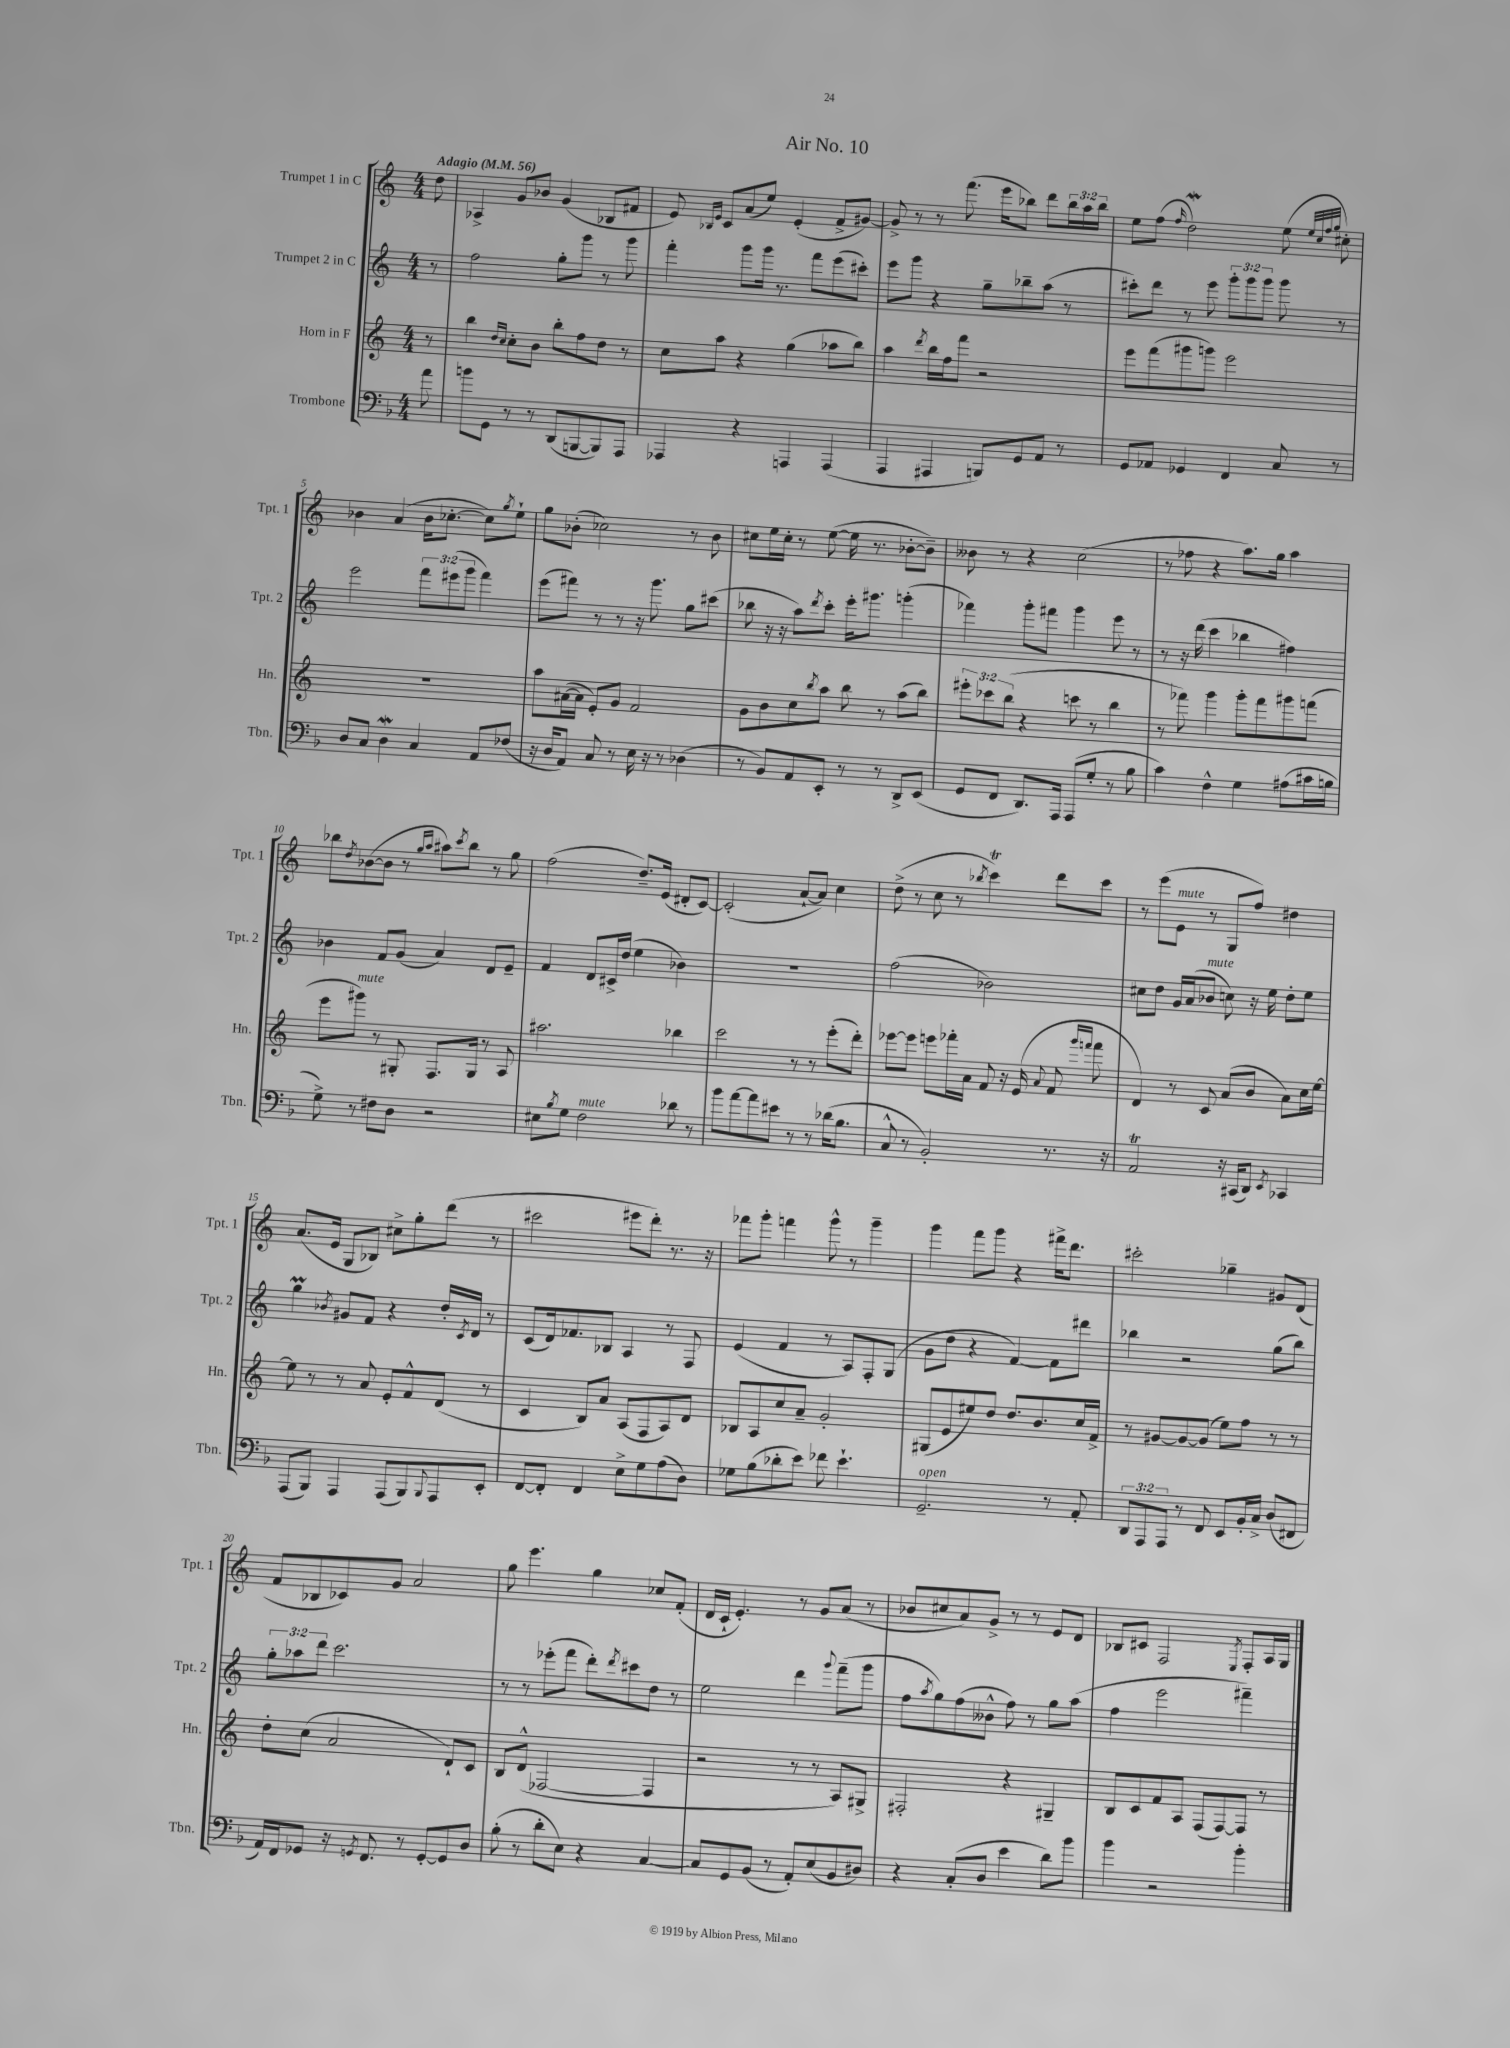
\header { title = "Air No. 10" }
<<
\new StaffGroup <<
\new Staff = "s0" \with { instrumentName = "Trumpet 1 in C" shortInstrumentName = "Tpt. 1" } {
    \clef treble \key c \major \numericTimeSignature \time 4/4 \override Staff.TupletNumber.text = #tuplet-number::calc-fraction-text \partial 8 \tempo "Adagio" 4 = 56
    d''8 |
    aes4-> g'8 bes'8 g'4( bes8 fis'8 |
    e'8) \grace { bes16 e'16 } c'8 a'8( e''8) e'4-.( f'8-> gis'8~) |
    gis'8-> r8 r8 f'''8.( e'''16 bes''8) d'''8 \tuplet 3/2 { bes''16 a''16 bes''16 } |
    e''8 f''8( \grace { f''16 } d''2\mordent) e''8( \grace { e''32 c''32 f''32 g''32 } cis''8-.) |
    bes'4 a'4( bes'16 ces''8.~-. ces''8) \acciaccatura { g''8 } e''8-! |
    g''8 bes'8-.( ces''2) r8 bes'8 |
    cis''8 e''16 cis''16-. r8 e''8~( e''16 r8. bes'8~-. bes'8--) |
    beses'8 r8 r4 c''2( |
    r8 fes''8 r4 a''8.) g''16 a''4 |
    bes''8 \acciaccatura { d''8 } bes'8~( bes'8 r8 \grace { g''16 a''16 } ais''8) \acciaccatura { c'''8 } bes''8 r8 g''8 |
    f''2( d''8.--) e'16( dis'8-. c'8~) |
    c'2-.( a'8~-! a'8) c''4 |
    d''8->( r8 c''8 r8 \acciaccatura { bes''8 } c'''4\trill) d'''8 c'''8 |
    r8 e'''8( e'8^\markup { \italic "mute" } r8 g8 f''8) dis''4 |
    a'8.( e'16 g8 bes8) cis''8-> g''8-. d'''8( r8 |
    cis'''2 eis'''8 d'''8-.) r8. r16 |
    fes'''8 g'''8-. f'''4 g'''8-^ r8 g'''4-- |
    g'''4 f'''8 g'''8 r4 fis'''16-> d'''8. |
    cis'''2-. ges''4-- gis'8 d'8( |
    f'8 bes8 ces'8) g'8 a'2 |
    g''8 e'''4. g''4 ces''8 f'8-.( |
    d'16 c'16-! e'4.-.) r8 g'8 a'8( r8 |
    bes'8 cis''8 a'8) g'8-> r8 r8 e'8 d'8 |
    bes8 cis'8 f2 \acciaccatura { e8 } f8-. a16 g16 \bar "|." |
}
\new Staff = "s1" \with { instrumentName = "Trumpet 2 in C" shortInstrumentName = "Tpt. 2" } {
    \clef treble \key c \major \numericTimeSignature \time 4/4 \override Staff.TupletNumber.text = #tuplet-number::calc-fraction-text \partial 8
    r8 |
    f''2 g''8-. g'''8 r8 g'''8 |
    f'''4-. g'''8 g'''16 r8. f'''8 e'''8( cis'''8-.) |
    e'''8 g'''8 r4 g''8-- bes''8-- a''8( r8 |
    cis'''8-.) d'''8 r8 e'''8 \tuplet 3/2 { g'''8-. g'''8 g'''8 } g'''8 r8 |
    e'''2 \tuplet 3/2 { f'''8 eis'''8( g'''8 } f'''4) |
    e'''8( fis'''8) r8 r8 r16 g'''8. g''8 cis'''8( |
    bes''8 r16 r16 a''8) \acciaccatura { d'''8 } c'''8-. e'''16-. gis'''8. g'''4-.( |
    fes'''4) g'''8-. fis'''8 g'''4 e'''8 r8 |
    r8 r16 d'''16( c'''4 bes''4 fis''4) |
    bes'4 f'8 g'8( a'4) d'8 e'8-- |
    f'4 d'8 cis'16-> d''16( e''4 bes'4) |
    R1 |
    f''2( bes'2) |
    cis''8 d''8 g'16 a'16( bes'8^\markup { \italic "mute" } c''8) r16 e''16 d''8-. e''8 |
    g''4\prall \acciaccatura { bes'8 } gis'8 f'8 r4 d''16-. \acciaccatura { c'8 } d'16 r8 |
    c'8( d'16) fes'8. bes8 a4 r8 f8 |
    e'4( f'4 r8 a8) f8-. g8( |
    g'8 d''8 r4 f'4~) f'8 dis'''8 |
    bes''4 r2 g''8( bes''8) |
    \tuplet 3/2 { g''8-. aes''8 d'''8 } c'''2. |
    r8 r8 ees'''8-.( f'''8 d'''8-.) \acciaccatura { d'''8 } cis'''8 d''8 r8 |
    e''2 d'''4 \appoggiatura { g'''8 } f'''8--( g'''8 |
    f''8 \acciaccatura { a''8 } g''8) f''8( beses'8-^ f''8) r8 g''8 a''8( |
    f''4 e'''2 fis'''4--) \bar "|." |
}
\new Staff = "s2" \with { instrumentName = "Horn in F" shortInstrumentName = "Hn." } {
    \clef treble \key c \major \numericTimeSignature \time 4/4 \override Staff.TupletNumber.text = #tuplet-number::calc-fraction-text \partial 8
    r8 |
    b''4 \grace { d''16 c''16 } c''8-. b'8 b''8-. f''8 d''8 r8 |
    c''8 a''8 r4 g''4( aes''8 b''8) |
    a''4 \acciaccatura { d'''8 } b''16 f''16 f'''8 r2 |
    e'''8 f'''8( gis'''8 g'''8) e'''2 |
    R1 |
    a''8 ais'16~( ais'16 e'8-.) g'8 f'2 |
    g'8 b'8 c''8 \acciaccatura { b''8 } a''8 b''8 r8 a''8( b''8) |
    \tuplet 3/2 { eis'''8-. ces'''8 b''8( } r4 c'''8 r8 b''4 |
    r8 fes'''8) g'''4 g'''8-. fes'''8 gis'''8 f'''8( |
    e'''8 gis'''8^\markup { \italic "mute" }) r8 gis8-. f8. gis16 r8 a8 |
    ais''2. bes''4 |
    c'''2 r8 r8 e'''8-.( d'''8-.) |
    ees'''8~ ees'''8 e'''8 fes'''16-. a'16 f'8 r16 e'16( \appoggiatura { a'8 } f'8 \grace { g'''16 f'''16 } f'''8 |
    d'4) r8 c'8 a'8( b'8 a'8) c''16 e''16~ |
    e''8 r8 r8 a'8 e'8-. f'8-^ d'8( r8 |
    c'4 b8) a'8 a8( f8 a8) d'8 |
    bes8 a8 c''8 a'8-- g'2-. |
    gis8( e'8 eis''8) d''8 d''8. b'8. c''16 f'16-> |
    r8 gis'8~ gis'8~ gis'8( e''8) f''8 r8 r8 |
    d''8-. c''8( a'2 d'8-!) c'8 |
    b8 d'8-^( fes2~ fes4 |
    r2 r8 r8 a8) gis8-> |
    fis2-. r4 gis4-- |
    b8 c'8 f'8 a8 f8( f8~) f8 r8 \bar "|." |
}
\new Staff = "s3" \with { instrumentName = "Trombone" shortInstrumentName = "Tbn." } {
    \clef bass \key f \major \numericTimeSignature \time 4/4 \override Staff.TupletNumber.text = #tuplet-number::calc-fraction-text \partial 8
    a'8 |
    b'8 g,8 r8 r8 d,8( b,,8~ b,,8) a,,8 |
    aes,,4 r4 a,,4 a,,4( |
    a,,4 ais,,4 b,,8) g,8 a,8 r8 |
    g,8 aes,8 ges,4 f,4 c8 r8 |
    d8 c8 d4\mordent c4 a,8 fes8( |
    r16 d16 a,8) c8 r8 e16 r16 r8 des4( |
    r8 bes,8) a,8 e,8-. r8 r8 d,8-> e,8( |
    g,8 f,8 d,8.) a,,16 a,,8( g8-. r8 bes8 |
    c'4) f4-^ g4 ais8( cis'16 b16 |
    g8->) r8 fis8 d8 r2 |
    eis8 \acciaccatura { bes8 } g8 f2^\markup { \italic "mute" } des'8 r8 |
    bes'8 a'8~ a'8 eis'8 r8 r8 des'16( bes8. |
    c8-^ r8 bes,2-.) r8. r16 |
    a,2\trill r16 cis,16( d,8) \acciaccatura { e,8 } ces,4 |
    a,,8( bes,,8) a,,4 a,,8( bes,,8) \appoggiatura { bes,,8 } a,,8 e,8-. |
    f,8~ f,8-. f,4 e8-> g8 a8( d8) |
    ges8 bes8( des'8-. e'8) fes'8 e'4.-! |
    g,2.--^\markup { \italic "open" } r8 a,8-. |
    \tuplet 3/2 { d,8 a,,8 a,,8 } r8 f,8 e,8 bes,16-. c16-> d8( fis,8 |
    a,16) f,16 ges,8 r16 \acciaccatura { g,8 } f,8. r8 g,8~-. g,8 d8 |
    bes8-.( r8 d'8-. e8) r4 c4~ |
    c8 g,8 bes,8( r8 a,8-.) e8( bes,8 dis8) |
    r4 c8-.( d8 e'4 d'8) bes'8 |
    bes'4 r2 bes'4-. \bar "|." |
}
>>
>>
